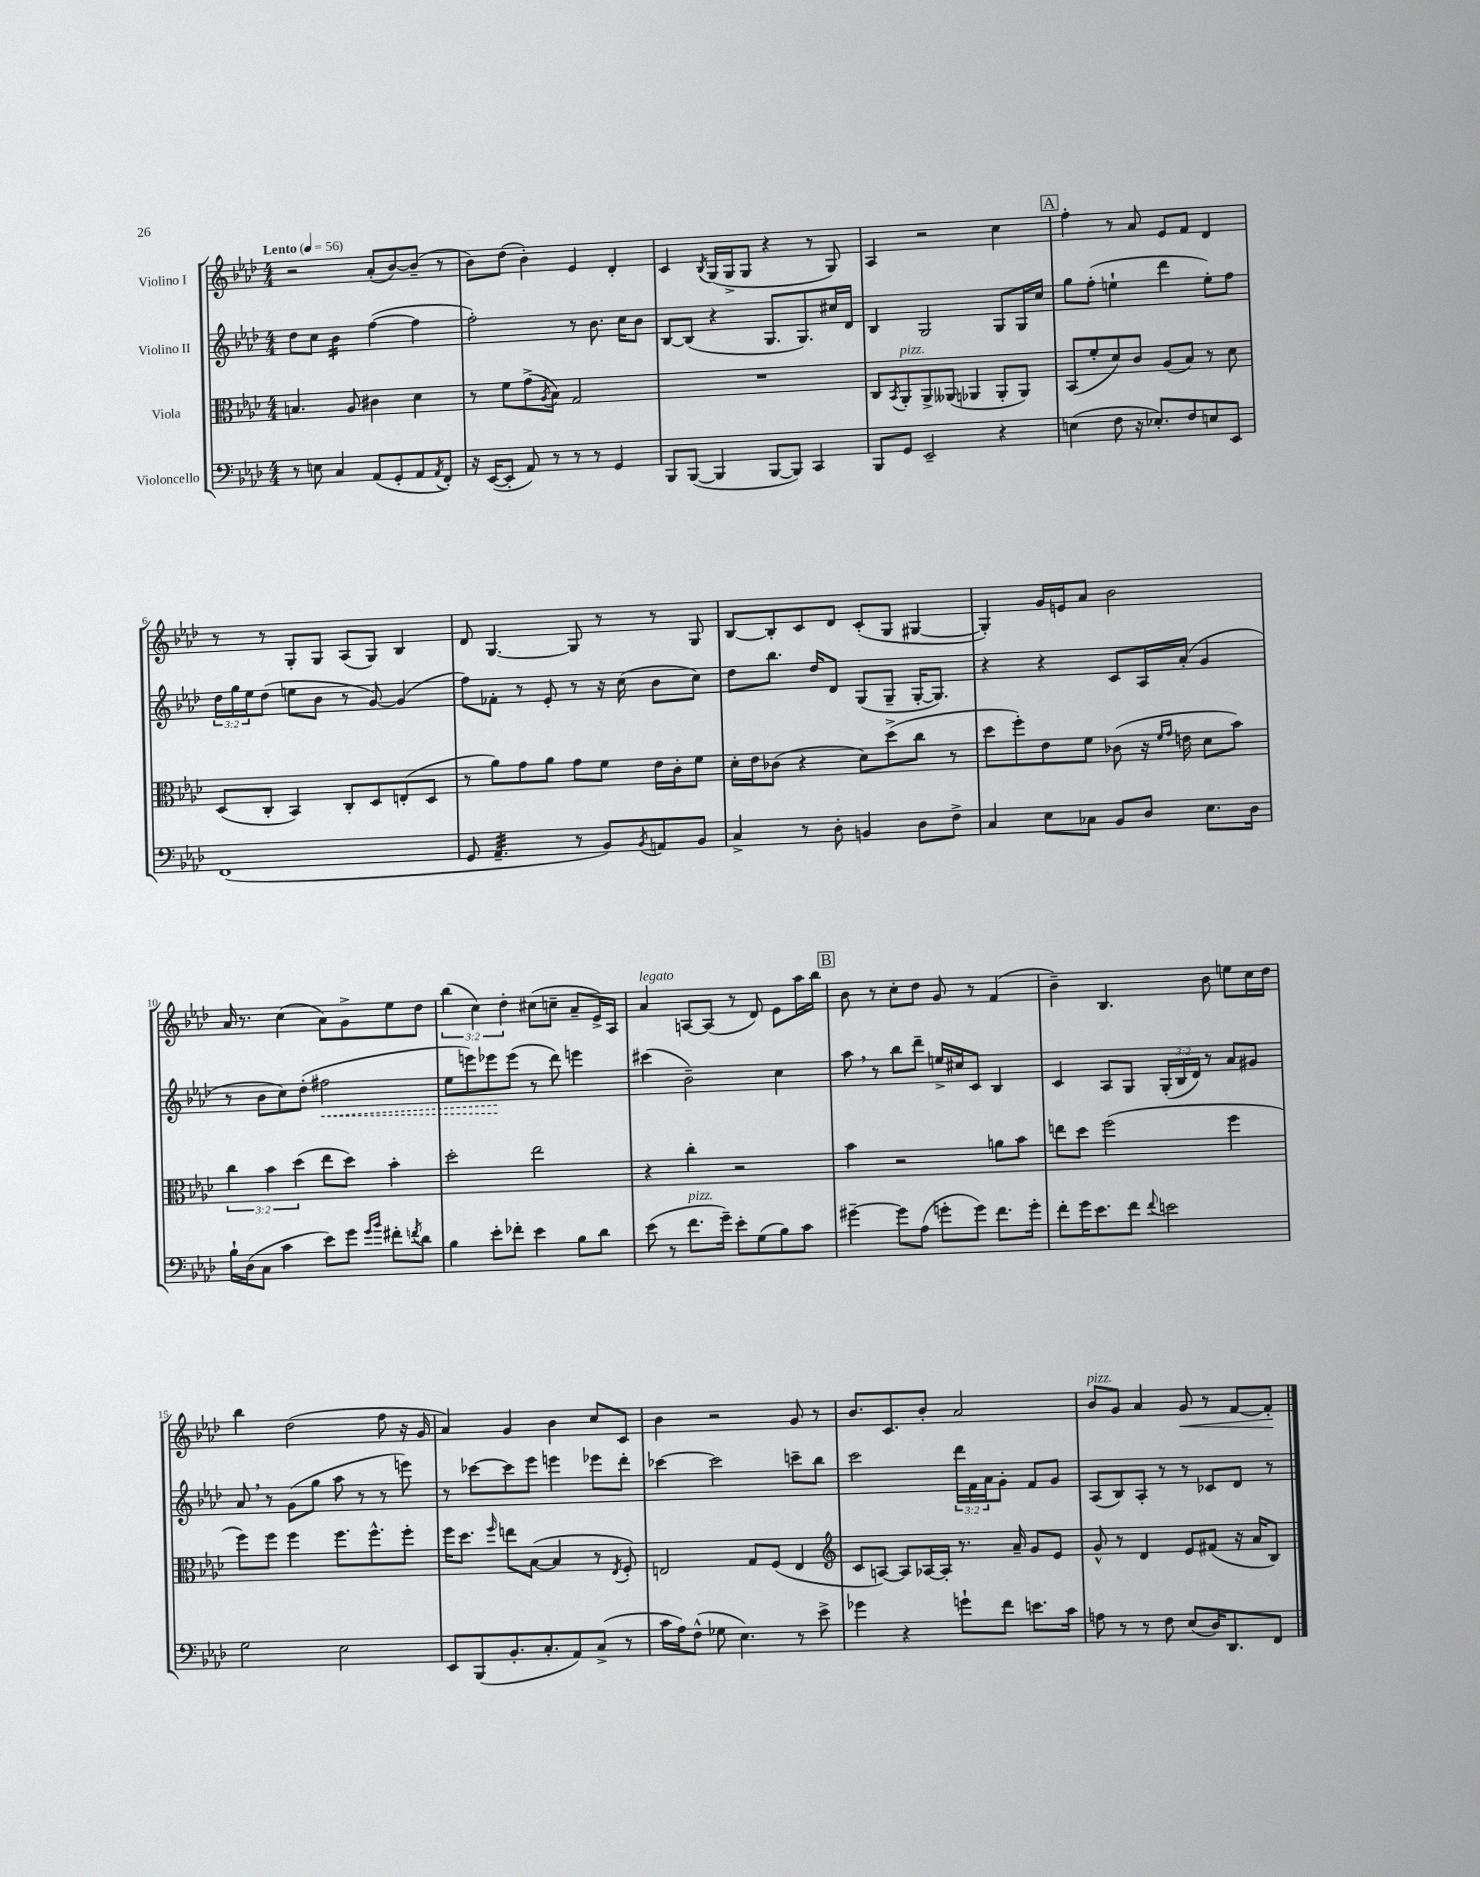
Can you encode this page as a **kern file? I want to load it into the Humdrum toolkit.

**kern	**kern	**kern	**kern
*staff4	*staff3	*staff2	*staff1
*clefF4	*clefC3	*clefG2	*clefG2
*k[b-e-a-d-]	*k[b-e-a-d-]	*k[b-e-a-d-]	*k[b-e-a-d-]
*M4/4	*M4/4	*M4/4	*M4/4
*MM56	*MM56	*MM56	*MM56
8r	4.B	8dd-	2r
8E	.	8cc	.
4C	.	4b-	.
.	8A-	.	.
(8AA-	4c#	([4ff	(8a-'
8GG'	.	.	[8b-)
8AA-	4d-	4ff]	(8b-~]
8qAA-	.	.	.
8FF')	.	.	8r
=	=	=	=
16r	8r	2ff')	8b-)
([16EE-	.	.	.
8EE-']	8f	.	(8dd-
8AA-)	(8g^	.	4b-')
.	8qA-	.	.
8r	8B-)	.	.
8r	2G	8r	4e-
8r	.	8.b-	.
4GG	.	.	4d-'
.	.	16cc	.
.	.	8b-	.
=	=	=	=
8BBB-	1r	[8B-	4c
([8BBB-	.	(8B-]	.
.	.	.	8qB-
4BBB-]	.	4r	(16G
.	.	.	16G^
.	.	.	8G
[8BBB-	.	8.G	4r
8BBB-])	.	.	.
.	.	8.G)	.
4CC	.	.	8r
.	.	16cc#	8G)
.	.	16d-	.
=	=	=	=
8BBB-	8C	4B-	4A-
.	8qBB-	.	.
8GG	8AA-'	.	.
2EE-~	8AA-^	2G	2r
.	(8AA--	.	.
.	4AA-	.	.
4r	8AA-'	8G	4cc
.	8AA-)	16G	.
.	.	16cc	.
=	=	=	=
(4E	(8BB-	8gg	4ff'
.	8f'	(8ff'	.
8F	8d-)	4ee`	8r
16r	8c	.	8a-
8.E-')	.	.	.
.	(8A-	4ddd-	8e-
8F	8B-)	.	8f
8E	8r	8ee')	4d-
8EE-	8d-	8ff	.
=	=	=	=
(1FF	(8D-	24dd-	8r
.	.	24gg	.
.	.	24ee-	.
.	8C'	(8dd-	8r
.	4BB-)	8ee	8G'
.	.	8b-	8G
.	8C'	8r	(8A-
.	8D-	[8g)	8G)
.	(8E'	(4g]	4B-
.	8D-	.	.
=	=	=	=
8GG	8r	8ff)	8d-
4.AA-~	8a-)	8f-'	[4.G
.	8g	8r	.
.	8a-	8e-'	.
8r	8g	8r	8G]
8BB-)	8f	16r	8r
.	.	(16cc	.
8qBB-	.	.	.
8AA	16e-	8b-	8r
.	16c'	.	.
8BB-	8f	8cc)	8G
=	=	=	=
4C^	16d-'	8dd-	[8B-
.	16e-	.	.
.	(8c-	8.bb-	8B-']
8r	4r	.	8c
.	.	16dd-	.
8D-'	.	8d-	8d-
4BB	8d-)	(8G	(8c'
.	(8dd-^	8G~	8G
8D-	8cc	[16G'	[4G#
.	.	8.G])	.
8F^	8r	.	.
=	=	=	=
4C	8dd-	4r	4G#'])
.	8ff')	.	.
8E-	8e-	4r	16g
.	.	.	16e
8C-	8f	.	8a-
8BB-	(8c-	8c	2b-
8D-	16r	16A-	.
.	16qqf	.	.
.	16qqg	.	.
.	16e	(16a-'	.
8.E-	8d-	4g	.
.	8b-)	.	.
16D-	.	.	.
=	=	=	=
16B-`	6cc	8r	16a-
(16D-	.	.	8.r
8C	.	8b-	.
.	6b-	.	.
4c	.	8cc)	(4cc
.	(6dd-	.	.
.	.	(8dd-'	.
8e-)	8ee-	2ff#	8a-)
8g	8dd-)	.	8g^
16qqg	.	.	.
16qqb-	.	.	.
8f#'	4b-'	.	8ee-
8qf	.	.	.
8d-	.	.	8dd-
=	=	=	=
4B-	2dd-'	8ee-	(6bb-
.	.	8eee)	.
.	.	.	6cc)
8e-'	.	8eee-	.
.	.	.	6dd-'
8f-'	.	(8eee-	.
4e-	2ee-	8r	(8cc#
.	.	8ddd-)	8cc~
8B-	.	4eee	8a-~
8d-	.	.	16e-^)
.	.	.	16A-
=	=	=	=
(8e-	4r	(4ccc#	4a-
8r	.	.	.
8.f	4cc'	2b-~)	[8A
.	.	.	(8A]
16g~)	.	.	.
8e-'	2r	.	8r
(8G	.	.	8d-)
8B-)	.	4cc	8e-
8c	.	.	16aa-
.	.	.	16bb-
=	=	=	=
[4g#~	4b-	8aa-	8b-
.	.	8r	8r
8g#]	2r	8bb-	8cc'
(8A-	.	8ddd-~	8dd-
8g'	.	16ee^	8g
.	.	16cc#	.
8g)	.	8c	8r
8.f	8a	4B-	(4f
.	8b-	.	.
16g'	.	.	.
=	=	=	=
8f'	8ee	4c	4b-~)
16g	8dd-	.	.
8.e-	.	.	.
.	(2ff	8A-	4.B-
8f	.	8G	.
8qqf	.	.	.
2e	.	(24G'	.
.	.	24B-	.
.	.	24d-)	.
.	.	8r	8b-
.	4ff	8a-	8ee
.	.	8g#	16cc
.	.	.	16dd-
=	=	=	=
2G	8ff)	8a-	4bb-
.	8ff	8r	.
.	4ff	(8g	(2dd-
.	.	8gg	.
2E-	8.ff	8aa-	.
.	.	8r	.
.	8.ff^^	.	.
.	.	8r	8ff
.	8ff'	8eee)	16r
.	.	.	16g
=	=	=	=
8EE-	16ff	8r	4a-)
.	8.dd-	.	.
(8BBB-	.	[8ccc-	.
.	16qqff	.	.
8.BB-'	8ee	8ccc-]	4g
.	([8B-	8eee-	.
8.C'	.	.	.
.	4B-]	4eee	4b-
8AA-)	.	.	.
(8C^	8r	8eee-	8cc
.	8qE-	.	.
8r	8F')	8ddd-'	8c
=	=	=	=
16c	2E	[4ccc-	4b-
16A-)	.	.	.
(8F^^	.	.	.
8G-	.	2ccc-]	2r
4.E-)	.	.	.
.	8G	.	.
.	(8F	.	.
8r	4E	8ccc~	8g
8e-^	.	8bb-	8r
=	=	=	=
*	*clefG2	*	*
4g-	8c	2ccc	8.b-
.	[8A)	.	.
.	.	.	8.c
4r	8A]	.	.
.	[16A-	.	8b-'
.	16A-']	.	.
8g`	8.r	24ddd-	2a-
.	.	24f	.
.	.	24a-	.
8f	.	8g'	.
.	16a-~	.	.
8.e	8g	8f	.
.	8e-	8g	.
16c	.	.	.
=	=	=	=
8A	8g^^	(8A-	8b-
8r	8r	8B-)	8g
8r	4d-	8A-'	4a-
8F	.	8r	.
(8E-	8e-	8r	8g
16D-)	(8f#	8c-	8r
8.DD-	.	.	.
.	16r	8d-	[8f
.	16a-	.	.
8FF	8B-)	8r	8f']
==	==	==	==
*-	*-	*-	*-
